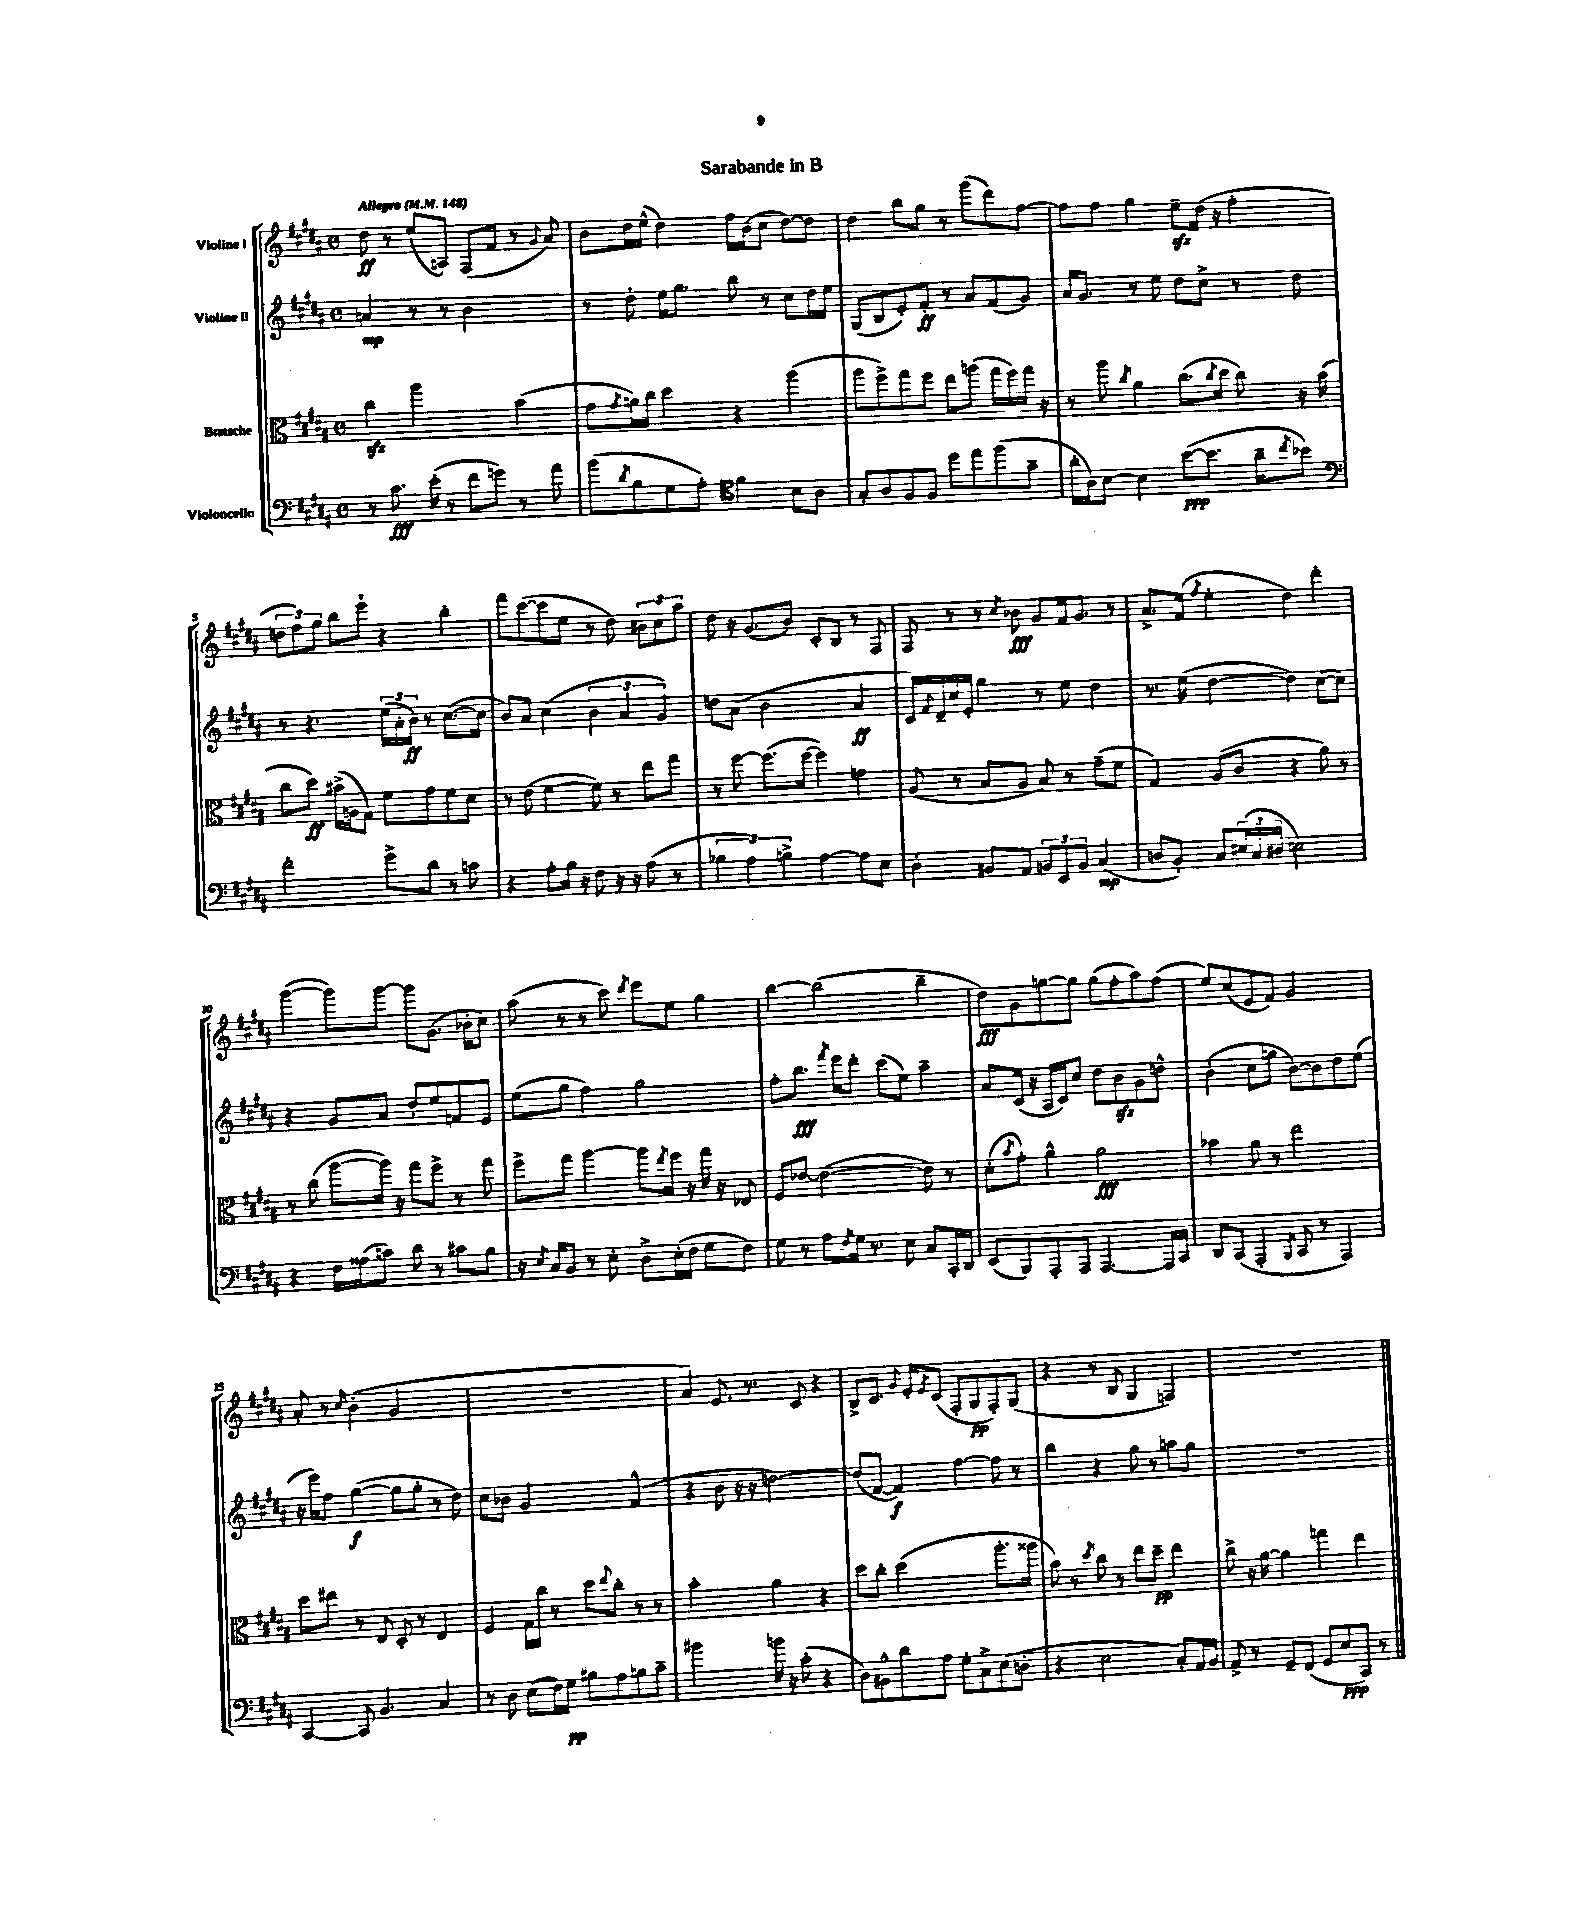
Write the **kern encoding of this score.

**kern	**dynam	**kern	**dynam	**kern	**dynam	**kern	**dynam
*part4	*part4	*part3	*part3	*part2	*part2	*part1	*part1
*staff4	*staff4	*staff3	*staff3	*staff2	*staff2	*staff1	*staff1
*I"Violoncello	*	*I"Bratsche	*	*I"Violine II	*	*I"Violine I	*
*clefF4	*	*clefC3	*	*clefG2	*	*clefG2	*
*k[f#c#g#d#a#]	*	*k[f#c#g#d#a#]	*	*k[f#c#g#d#a#]	*	*k[f#c#g#d#a#]	*
*M4/4	*	*M4/4	*	*M4/4	*	*M4/4	*
*met(c)	*	*met(c)	*	*met(c)	*	*met(c)	*
*MM148	*	*MM148	*	*MM148	*	*MM148	*
=1	=1	=1	=1	=1	=1	=1	=1
!	!	!	!	!	!	!LO:TX:a:B:t=Allegro	!
8r	.	4cc#zz\	.	4an/	mp	8dd#\	ff
8.c#\	fff	.	.	.	.	8r	.
.	.	2aa#\	.	8r	.	(8ee/L	.
(16e'\	.	.	.	.	.	.	.
8r	.	.	.	8r	.	8An/J)	.
8f#\L	.	.	.	2b\	.	(8F#/L	.
8gn\J)	.	.	.	.	.	8f#/J	.
8r	.	(4b\	.	.	.	8r	.
.	.	.	.	.	.	8qqg#/	.
8a#\	.	.	.	.	.	8a#/)	.
=2	=2	=2	=2	=2	=2	=2	=2
(8b\L	.	8g#\L	.	8r	.	8b\L	.
8qd#/	.	8qg#/	.	.	.	.	.
8B\	.	16an\L)	.	8dd#'\	.	16dd#\L	.
.	.	16cc#\JJ	.	.	.	(16ee^^\JJ	.
8G#\	.	4dd#\	.	16ee\KL	.	4dd#\)	.
.	.	.	.	8.gg#\J	.	.	.
8A#'\J)	.	.	.	.	.	.	.
*clefC4	*	*	*	*	*	*	*
4f#\	.	4r	.	8bb\	.	16ff#\LL	.
.	.	.	.	.	.	(16b\J	.
.	.	.	.	8r	.	8cc#\J	.
8B\L	.	(4aa#\	.	8cc#\L	.	[8dd#\L)	.
8A#\J	.	.	.	16dd#\L	.	8dd#\J]	.
.	.	.	.	16ee\JJ	.	.	.
=3	=3	=3	=3	=3	=3	=3	=3
8G#'/L	.	8aa#\L	.	(8G#/L	.	4dd#\	.
8A#/	.	8ff#^\)	.	8B/	.	.	.
8F#/	.	8gg#\	.	8e'/)	.	8bb\L	.
8F#/J	.	8ff#\J	.	8f#'/J	ff	8gg#\J	.
8dd#\L	.	8ee\L	.	8r	.	8r	.
8ee\	.	(8aan\J	.	8a#/L	.	(8ggg#\L	.
(8ff#\	.	16gg#\LL	.	(8f#/	.	8ddd#\)	.
.	.	16ff#\)	.	.	.	.	.
8g#~\J	.	16gg#\JJ	.	8g#/J)	.	[8ff#\J	.
.	.	16r	.	.	.	.	.
=4	=4	=4	=4	=4	=4	=4	=4
16a#'\LL	.	8r	.	16a#/KL	.	8ff#\L]	.
16A#\J)	.	.	.	8.g#/J	.	.	.
[8B\J	.	8aa#\	.	.	.	8ff#\J	.
.	.	8qcc#/	.	.	.	.	.
4B\]	.	4a#\	.	8r	.	4gg#\	.
.	.	.	.	8ee\	.	.	.
([8b\L	ppp	(8.cc#\L	.	8dd#\L	.	8eezz~\L	.
8.b\J]	.	.	.	8cc#^\J	.	(16dd#\Jk	.
.	.	8qcc#/	.	.	.	.	.
.	.	16dd#\Jk	.	.	.	16r	.
.	.	8cc#\)	.	8r	.	4ff#'\	.
16a#~\KL	.	.	.	.	.	.	.
8qcc#/	.	.	.	.	.	.	.
8b-X\J)	.	16r	.	8dd#\	.	.	.
.	.	(16b\	.	.	.	.	.
!!LO:LB:g=z
=5	=5	=5	=5	=5	=5	=5	=5
*clefF4	*	*	*	*	*	*	*
2f#'\	.	8cc#\L	.	8r	.	12ddn\L	.
.	.	.	.	.	.	12ff#\)	.
.	.	8dd#\J)	ff	4.r	.	.	.
.	.	.	.	.	.	12gg#\J	.
.	.	(16b#X^\LL	.	.	.	8bb\L	.
.	.	16An\J	.	.	.	.	.
.	.	8G#\J)	.	.	.	8eee`\J	.
8g#^\L	.	8f#\L	.	(24ee\LL	.	4r	.
.	.	.	.	24a#'\	.	.	.
.	.	.	.	24b\JJ)	ff	.	.
8d#\J	.	8g#\	.	8r	.	.	.
8r	.	8f#\	.	([8.cc#\L	.	4bb'\	.
8cn\	.	8d#\J	.	.	.	.	.
.	.	.	.	16cc#\Jk]	.	.	.
=6	=6	=6	=6	=6	=6	=6	=6
4r	.	8r	.	8b/L)	.	8fff#\L	.
.	.	(8e\	.	8a#/J	.	([8ccc#\	.
8A#'\L	.	[4f#\	.	(4cc#\	.	8ccc#\]	.
16B\Jk	.	.	.	.	.	8ee\J	.
16r	.	.	.	.	.	.	.
8F#\	.	8f#\])	.	6b\	.	8r	.
16r	.	8r	.	.	.	8dd#\)	.
.	.	.	.	6a#/	.	.	.
16r	.	.	.	.	.	.	.
(8A#\	.	8ee\L	.	.	.	12b#X\L	.
.	.	.	.	6g#/)	.	12cc#\	.
8r	.	8gg#\J	.	.	.	.	.
.	.	.	.	.	.	12aa#\J	.
=7	=7	=7	=7	=7	=7	=7	=7
6B-X\	.	8r	.	8ddn\L	.	8dd#\	.
.	.	[8ff#\	.	(8a#\J	.	16r	.
6A#\)	.	.	.	.	.	.	.
.	.	.	.	.	.	(8.g#/L	.
.	.	(8.ff#\L]	.	2b\	.	.	.
6Bn^\	.	.	.	.	.	.	.
.	.	.	.	.	.	8b/J)	.
.	.	[16ff#\Jk	.	.	.	.	.
[4A#\	.	4ff#\])	.	.	.	8c#'/L	.
.	.	.	.	.	.	8B/J	.
8A#\L]	.	4gn\	.	4a#/	ff	8r	.
8E\J	.	.	.	.	.	8F#/	.
=8	=8	=8	=8	=8	=8	=8	=8
4D#'\	.	(8A#/	.	16c#/LL)	.	8F#/	.
.	.	.	.	8qqf#/	.	.	.
.	.	.	.	16d#~/	.	.	.
.	.	8r	.	16cc#/	.	8r	.
.	.	.	.	16e'/JJ	.	.	.
8BB#X/L	.	8B/L	.	4gg#\	.	8r	.
.	.	.	.	.	.	8qcc#/	.
8AA#/J	.	8A#/J	.	.	.	8b-X\	fff
12BBn/L	.	8B/)	.	8r	.	8g#/L	.
12EE/	.	.	.	.	.	.	.
.	.	8r	.	8ee\	.	16f#/k	.
12BB/J	.	.	.	.	.	.	.
.	.	.	.	.	.	8.g#/J	.
(4C#/	mp	(8g#~\L	.	4dd#\	.	.	.
.	.	8f#\J	.	.	.	8r	.
=9	=9	=9	=9	=9	=9	=9	=9
8Dn/L	.	4G#/)	.	8.r	.	8.a#^/L	.
8BB'/J)	.	.	.	.	.	.	.
.	.	.	.	(16ee\	.	(16f#/Jk	.
.	.	.	.	.	.	8qff#/	.
8C#/L	.	(8A#/L	.	[4dd#\	.	4ee'\	.
(24E#X/L	.	8c#/J	.	.	.	.	.
24C#/	.	.	.	.	.	.	.
24D#X/JJ	.	.	.	.	.	.	.
2En\)	.	4r	.	4dd#\])	.	4dd#\)	.
.	.	8a#\)	.	([8cc#\L	.	4ddd#'\	.
.	.	8r	.	8cc#\J])	.	.	.
!!LO:LB:g=z
=10	=10	=10	=10	=10	=10	=10	=10
4r	.	8r	.	4r	.	([4ggg#\	.
.	.	(8cc#\	.	.	.	.	.
16F#\LL	.	[8aa#\L	.	8g#/L	.	8ggg#\L])	.
(16A##X\J	.	.	.	.	.	.	.
8cn\J)	.	16aa#\Jk])	.	8a#/J	.	[8ggg#\J	.
.	.	16r	.	.	.	.	.
8d#\	.	8gg#\L	.	8dd#'/L	.	8ggg#\L]	.
8r	.	8ff#^\J	.	8ee/	.	(8.g#\J	.
8c#X\L	.	8r	.	8fn/	.	.	.
.	.	.	.	.	.	16b-X'\KL	.
8B\J	.	8gg#\	.	8e/J	.	8cc#\J)	.
=11	=11	=11	=11	=11	=11	=11	=11
16r	.	8ff#^\L	.	(8ee\L	.	(8aa#\	.
8qE/	.	.	.	.	.	.	.
16C#/KL	.	.	.	.	.	.	.
8BB/J	.	8gg#\J	.	8gg#\J	.	8r	.
8r	.	[4aa#\	.	4ff#\)	.	8r	.
8E'\	.	.	.	.	.	8ccc#\)	.
.	.	.	.	.	.	8qddd#/	.
8D#^\L	.	8aa#\L]	.	2gg#\	.	8eee\L	.
.	.	8qee/	.	.	.	.	.
(16E'\L	.	16ff#\Jk	.	.	.	8ee\J	.
16F#\JJ	.	16r	.	.	.	.	.
8G#\L	.	16gg#\	.	.	.	4gg#\	.
.	.	16r	.	.	.	.	.
8F#\J)	.	8E-X/	.	.	.	.	.
=12	=12	=12	=12	=12	=12	=12	=12
8G#\	.	8F#/L	.	8ff#'\L	.	[4bb\	.
8r	.	[8e-X/J	.	8.bb\J	fff	.	.
8A#\L	.	(2e-\_	.	.	.	(2bb\]	.
.	.	.	.	8qfff#/	.	.	.
.	.	.	.	16eee\KL	.	.	.
8qF#/	.	.	.	.	.	.	.
16G#\Jk	.	.	.	8ddd#'\J	.	.	.
8.r	.	.	.	.	.	.	.
.	.	.	.	(8ccc#\L	.	.	.
8E\	.	.	.	8ee\J)	.	.	.
8C#/L	.	8e-\])	.	4aa#~\	.	4bb~\	.
16CC#'/L	.	8r	.	.	.	.	.
16DD#/JJ	.	.	.	.	.	.	.
=13	=13	=13	=13	=13	=13	=13	=13
(8EE/L	.	(8d#'\L	.	8a#/L	.	8dd#\L)	fff
.	.	8qb/	.	.	.	.	.
8BBB/)	.	8g#'\J)	.	(16c#/Jk	.	8g#\	.
.	.	.	.	16r	.	.	.
8AAA#'/	.	4a#^^\	.	16A#/LL	.	[8ggn\	.
.	.	.	.	16c#/J)	.	.	.
8AAA#/J	.	.	.	8cc#/J	.	8gg\J]	.
[4.AAA#/	.	2a#\	fff	8dd#\L	.	(8gg\L	.
.	.	.	.	8bzz\	.	8ff#'\	.
.	.	.	.	8g#\	.	8aa#\)	.
16AAA#/LL]	.	.	.	8ddn^^\J	.	(8ff#\J	.
16CC#/JJ	.	.	.	.	.	.	.
=14	=14	=14	=14	=14	=14	=14	=14
8DD#/L	.	4b-X\	.	(4b'\	.	8ee/L)	.
(8CC#/J	.	.	.	.	.	(8cc#/	.
4AAA#'/	.	8a#\	.	8cc#\L	.	8e/	.
.	.	8r	.	8ggn\J	.	8f#/J)	.
8qBBB/	.	.	.	.	.	.	.
8CC#/	.	2ee\	.	[8b\L)	.	2g#/	.
8r	.	.	.	8b\]	.	.	.
4AAA#/)	.	.	.	8dd#\	.	.	.
.	.	.	.	(8ee\J	.	.	.
!!LO:LB:g=z
=15	=15	=15	=15	=15	=15	=15	=15
[4CC#/	.	8dd#\L	.	16r	.	8a#'/	.
.	.	.	.	16eee\KL)	.	.	.
.	.	8ee#X\J	.	8ff#\J	.	8r	.
.	.	.	.	.	.	16qqcc#/	.
8CC#/]	.	8r	.	([4gg#\	f	(4b'\	.
4.BB/	.	8E/	.	.	.	.	.
.	.	8D#'/	.	8gg#\L]	.	2g#/	.
.	.	8r	.	8gg#'\J	.	.	.
4C#/	.	4E/	.	8r	.	.	.
.	.	.	.	8dd#\)	.	.	.
=16	=16	=16	=16	=16	=16	=16	=16
8r	.	4F#/	.	8cc#\L	.	1r	.
8D#\	.	.	.	8b-X\J	.	.	.
(8E\L	.	16G#\LL	.	2g#/	.	.	.
.	.	16cc#\JJ	.	.	.	.	.
16F#\L)	.	8r	.	.	.	.	.
16G#\JJ	pp	.	.	.	.	.	.
8B#X\L	.	8dd#\L	.	.	.	.	.
.	.	8qqee/	.	.	.	.	.
8A#\	.	8cc#'\J	.	.	.	.	.
8Bn\	.	8r	.	(4f#^^/	.	.	.
8c#~\J	.	8r	.	.	.	.	.
=17	=17	=17	=17	=17	=17	=17	=17
2b#X\	.	2b'\	.	4r	.	4a#/)	.
.	.	.	.	8b\	.	8.e/	.
.	.	.	.	16r	.	.	.
.	.	.	.	16r	.	8.r	.
16bn\	.	4a#\	.	[2ddn\)	.	.	.
16r	.	.	.	.	.	.	.
(8c#'\	.	.	.	.	.	8c#/	.
4r	.	4r	.	.	.	4r	.
=18	=18	=18	=18	=18	=18	=18	=18
8D#\L)	.	8dd#\L	.	(8dd/L]	.	8B^/L	.
8BB#X^^\	.	8cc#'\J	.	[8f#/J	.	8.c#/J	.
8d#\	.	(2dd#\	.	4f#/])	f	.	.
.	.	.	.	.	.	8qqg#/	.
.	.	.	.	.	.	16e'/KL	.
.	.	.	.	.	.	8qe/	.
8A#\J	.	.	.	.	.	(8c#/J	.
8G#'\L	.	.	.	[4ff#\	.	8F#'/L	.
8C#^\	.	.	.	.	.	8G#/	pp
(8E\	.	8.aa#'\L	.	8ff#\]	.	8F#'/)	.
8Dn'\J	.	.	.	8r	.	(8G#/J	.
.	.	16aa##X\Jk	.	.	.	.	.
=19	=19	=19	=19	=19	=19	=19	=19
4r	.	8b\)	.	4bb\	.	4r	.
.	.	8r	.	.	.	.	.
.	.	8qdd#/	.	.	.	.	.
2E\	.	8cc#\	.	4r	.	8r	.
.	.	8r	.	.	.	8B/	.
.	.	8ee\L	.	8gg#\	.	4G#/	.
.	.	8dd#~\J	pp	8r	.	.	.
8C#'/L)	.	4ee\	.	8aan\L	.	4Fn/)	.
16AA#/L	.	.	.	8gg#\J	.	.	.
16BB/JJ	.	.	.	.	.	.	.
=20	=20	=20	=20	=20	=20	=20	=20
8AA#^/	.	8cc#^\	.	1r	.	1r	.
8r	.	16r	.	.	.	.	.
.	.	[16a#\	.	.	.	.	.
8GG#~/L	.	4a#\]	.	.	.	.	.
(8FF#/J	.	.	.	.	.	.	.
8GG#/L	.	4ggn\	.	.	.	.	.
8E/	ppp	.	.	.	.	.	.
8CC#/J)	.	4ee\	.	.	.	.	.
8r	.	.	.	.	.	.	.
==	==	==	==	==	==	==	==
*-	*-	*-	*-	*-	*-	*-	*-
